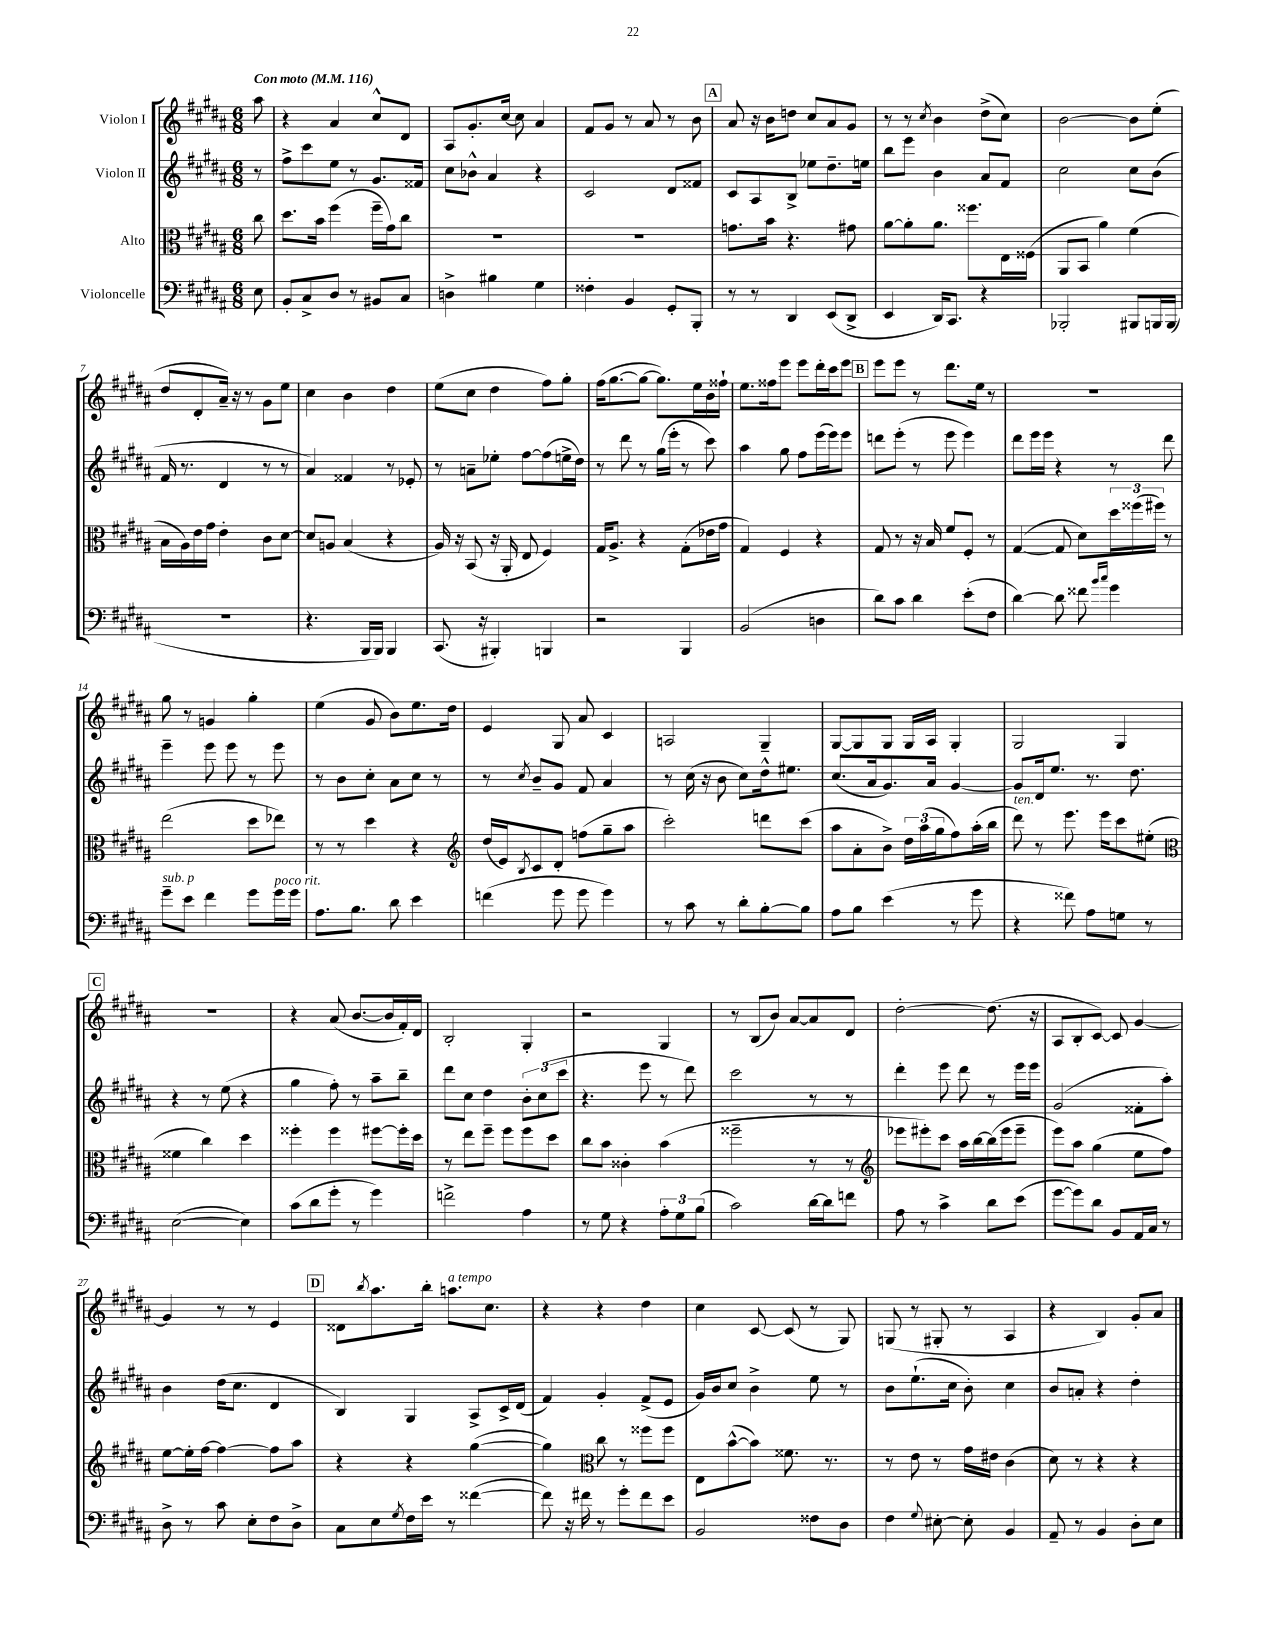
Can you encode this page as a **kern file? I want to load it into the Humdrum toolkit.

**kern	**kern	**kern	**kern
*part4	*part3	*part2	*part1
*staff4	*staff3	*staff2	*staff1
*I"Violoncelle	*I"Alto	*I"Violon II	*I"Violon I
*clefF4	*clefC3	*clefG2	*clefG2
*k[f#c#g#d#a#]	*k[f#c#g#d#a#]	*k[f#c#g#d#a#]	*k[f#c#g#d#a#]
*M6/8	*M6/8	*M6/8	*M6/8
*MM116	*MM116	*MM116	*MM116
=	=	=	=
!	!	!	!LO:TX:a:B:t=Con moto
8E\	8cc#\	8r	8aa#\
=1	=1	=1	=1
8BB'/L	8.dd#\L	8ff#^\L	4r
8C#^/	.	8ccc#\	.
.	16b\Jk	.	.
8D#/J	(4ff#\	8ee\J	4a#/
8r	.	8r	.
8BB#X/L	16ff#~\LL	8.g#/L	8cc#^^/L
.	16g#\J)	.	.
8C#/J	8cc#\J	.	8d#/J
.	.	16f##X/Jk	.
=2	=2	=2	=2
4Dn^\	2.r	8cc#\L	8A#/L
.	.	8b-X^^\J	8.g#'/
4B#X\	.	4a#/	.
.	.	.	[16cc#/Jk
.	.	.	8cc#\]
4G#\	.	4r	4a#/
=3	=3	=3	=3
4F##X'\	2.r	2c#/	8f#/L
.	.	.	8g#/J
4BB/	.	.	8r
.	.	.	8a#/
8GG#'/L	.	8d#/L	8r
8BBB'/J	.	8f##X/J	8b\
!!LO:REH:place=s1:t=A
=4	=4	=4	=4
8r	8.gn\L	8c#/L	8a#/
8r	.	8A#/	16r
.	16b\Jk	.	16b\KL
4DD#/	4.r	8B^/J	8ddn\J
.	.	8ee-X\L	8cc#/L
(8EE/L	.	8.dd#~\	8a#/
8DD#^/J	8g#X\	.	8g#/J
.	.	16een\Jk	.
=5	=5	=5	=5
4EE/	[8a#\L	8bb\L	8r
.	8a#'\]	8eee\J	8r
.	.	.	8qcc#/
16DD#/KL)	8.a#\J	4b\	4b\
8.CC#/J	.	.	.
.	8.ff##X\L	.	.
4r	.	8a#/L	(8dd#^\L
.	16E\L	8f#/J	8cc#\J)
.	(16F##X\JJ	.	.
=6	=6	=6	=6
2BBB-X'/	8AA#/L	2cc#\	[2b\
.	8BB/J	.	.
.	4a#\)	.	.
8BBB#X/L	(4f#\	8cc#\L	8b\L]
16BBBn/L	.	(8b\J	(8ee'\J
(16BBB/JJ	.	.	.
!!LO:LB:g=z
=7	=7	=7	=7
2.r	16B\LL	16f#/	8dd#/L
.	16A#\)	8.r	.
.	16e\	.	8d#'/
.	16g#\JJ	.	.
.	4e'\	4d#/	16a#~/Jk)
.	.	.	16r
.	.	.	8r
.	8c#\L	8r	8g#\L
.	[8d#\J	8r	8ee\J
=8	=8	=8	=8
4.r	8d#/L]	4a#/)	4cc#\
.	8An/J	.	.
.	(4B/	4f##X/	4b\
16BBB/LL	.	.	.
16BBB/JJ)	.	.	.
4BBB/	4r	8r	4dd#\
.	.	8e-X'/	.
=9	=9	=9	=9
(8.CC#/	16A#/)	8r	(8ee\L
.	16r	.	.
.	(8BB/	8an~\L	8cc#\J
16r	.	.	.
4BBB#X'/)	16r	8ee-X'\J	4dd#\
.	16AA#'/	.	.
.	8E/	[8ff#\L	.
4BBBn/	4F#/)	(8ff#\]	8ff#\L)
.	.	16een^\L	8gg#'\J
.	.	16dd#\JJ)	.
=10	=10	=10	=10
2r	16G#/KL	8r	(16ff#\KL
.	8.A#^/J	.	[8.gg#\
.	.	8ddd#\	.
.	4r	8r	8gg#\J_
.	.	(16gg#\LL	8.gg#\L])
.	.	16eee'\JJ	.
4BBB/	(8G#'\L	8r	.
.	.	.	16ee\L
.	16e-X\L	8ccc#\)	16b\
.	16g#\JJ	.	16ff##X`\JJ
=11	=11	=11	=11
(2BB/	4G#/)	4aa#\	8.ee\L
.	.	.	16ff##X\k
.	4F#/	8gg#\	8eee\J
.	.	8ff#\L	8eee\L
4Dn\	4r	(16eee\L	16ddd#'\L
.	.	16eee\J)	16ccc#\J
.	.	8eee\J	8eee\J
!!LO:REH:place=s1:t=B
=12	=12	=12	=12
8d#\L)	8G#/	8dddn\L	8eee\L
8c#\J	8r	(8eee'\J	8eee\J
4d#\	16r	8r	8r
.	16B/	.	.
.	8f#/L	8eee\	8.ddd#\L
(8e'\L	8F#'/J	4eee\)	.
.	.	.	16ee\Jk
8F#\J	8r	.	8r
=13	=13	=13	=13
[4d#\)	([4G#/	8ddd#\L	2.r
.	.	16eee\L	.
.	.	16eee\JJ	.
8d#\]	8G#/]	4r	.
8f##X\	8d#\L)	.	.
16qqb/LL	.	.	.
16qqcc#/JJ	.	.	.
4g#\	24dd#\L	8r	.
.	(24ff##X\	.	.
.	24ff#X\JJ)	.	.
.	8r	8ddd#\	.
!!LO:LB:g=z
=14	=14	=14	=14
!LO:TX:a:i:t=sub. p	!	!	!
8g#~\L	(2ee\	4eee~\	8gg#\
8e\J	.	.	8r
4f#\	.	8eee\	4gn/
.	.	8eee\	.
8g#\L	8dd#\L	8r	4gg#'\
!LO:TX:a:i:t=poco rit.	!	!	!
16g#\L	8ee-X\J)	8eee\	.
16g#\JJ	.	.	.
=15	=15	=15	=15
8.A#\L	8r	8r	(4ee\
.	8r	8b\L	.
8.B\J	.	.	.
.	4dd#\	8cc#'\J	8g#/
8d#\	.	8a#\L	8b\L)
4e\	4r	8cc#\J	8.ee\
.	.	8r	.
.	.	.	16dd#\Jk
=16	=16	=16	=16
*	*clefG2	*	*
(4fn\	(16dd#/LL	8r	4e/
.	16e/J)	.	.
.	8qB/	8qcc#/	.
.	8c#/	8b~/L	.
8g#\	8d#'/J	8g#/J	8G#/
8g#\	(8ffn\L	8f#/	8a#/
4g#\)	8gg#~\	4a#/	4c#/
.	8aa#\J	.	.
=17	=17	=17	=17
8r	2ccc#'\)	8r	2An/
8c#\	.	(16cc#\	.
.	.	16r	.
8r	.	8b\	.
8d#'\L	.	8cc#\L)	.
[8B'\	8dddn\L	16dd#^^\k	4G#~/
.	.	8.ee#X\J	.
8B\J]	(8ccc#\J	.	.
=18	=18	=18	=18
8A#\L	8aa#\L	(8.cc#/L	[8G#/L
8B\J	8a#'\	.	8G#/]
.	.	16a#/k	.
(4e\	8b^\J)	8.g#/)	8G#/J
.	24dd#\LL	.	16G#/LL
.	(24aa#\	.	.
.	.	16a#/Jk	16A#/JJ
.	24gg#\J	.	.
8r	8ff#\)	[4g#/	4G#'/
8g#\	(16aa#'\L	.	.
.	16bb\JJ	.	.
=19	=19	=19	=19
!	!LO:TX:a:i:t=ten.	!	!
4r	8ddd#\)	8g#/L]	2G#/
.	8r	16d#/k	.
.	.	8.ee/J	.
8f##X\)	8.eee\	.	.
8A#\L	.	8.r	.
.	16eee\KL	.	.
8Gn\J	8ccc#\	.	4G#/
.	.	8.dd#\	.
8r	(8ee#X'\J	.	.
!!LO:LB:g=z
!!LO:REH:place=s1:t=C
=20	=20	=20	=20
*	*clefC3	*	*
([2E\	4f##X\	4r	2.r
.	4cc#\)	8r	.
.	.	(8ee\	.
4E\])	4dd#\	4r	.
=21	=21	=21	=21
(8c#\L	4ff##X'\	4gg#\	4r
8d#\	.	.	.
8g#'\J	4ff##\	8ff#'\)	(8a#/
8r	.	8r	[8.b/L
4g#\)	[8ff#X\L	8aa#~\L	.
.	.	.	16b/L]
.	16ff#'\L]	8bb~\J	16f#'/)
.	16dd#\JJ	.	16d#/JJ
=22	=22	=22	=22
2fn^\	8r	8ddd#\L	2B'/
.	8ee\L	8cc#\J	.
.	8ff#~\J	4dd#\	.
.	8ff#\L	.	.
4A#\	8ff#\	12b'\L	4G#'/
.	.	(12cc#\	.
.	8dd#\J	.	.
.	.	12ccc#\J	.
=23	=23	=23	=23
8r	8cc#\L	4.r	2r
8G#\	8b\J	.	.
4r	4c##X'\	.	.
.	.	8eee\	.
12A#'\L	(4b\	8r	4G#/
12G#\	.	.	.
.	.	8ddd#\)	.
(12B\J	.	.	.
=24	=24	=24	=24
2c#\)	2ff##X~\	2ccc#\	8r
.	.	.	(8B/L
.	.	.	8b/J)
.	.	.	[8a#/L
[16d#\LL	8r	8r	8a#/]
16d#\J]	.	.	.
8fn\J	8r	8r	8d#/J
=25	=25	=25	=25
*	*clefG2	*	*
8A#\	8eee-X\L	4ddd#'\	[2dd#'\
8r	8eee#X'\)	.	.
4c#^\	8ccc#\J	8eee\	.
.	16aa#\LL	8ddd#\	.
.	[16bb\	.	.
8d#\L	(16bb\]	8r	(8.dd#\]
.	16eee#\J	.	.
(8e\J	8eee#~\J	16eee\LL	.
.	.	16eee\JJ	16r
=26	=26	=26	=26
[8g#\L	8eee\L)	(2g#/	8A#/L
8g#\])	8aa#\J	.	8B'/
8d#\J	(4gg#\	.	[8c#/J)
8BB/L	.	.	8c#/]
16AA#/L	8ee\L	8f##X'\L	[4g#/
16C#/JJ	.	.	.
8r	8ff#\J)	8aa#'\J)	.
!!LO:LB:g=z
=27	=27	=27	=27
8D#^\	[8ee\L	4b\	4g#/]
8r	16ee'\L]	.	.
.	[16ff#\JJ	.	.
8c#\	4ff#\_	(16dd#\KL	8r
.	.	8.cc#\J	.
8E'\L	.	.	8r
8F#\	8ff#\L]	4d#/	4e/
8D#^\J	8aa#\J	.	.
!!LO:REH:place=s1:t=D
=28	=28	=28	=28
8C#\L	4r	4B/)	8d##X\L
.	.	.	8qbb/
8E\	.	.	8.aa#\
8qG#/	.	.	.
16F#\L	4r	4G#/	.
16e\JJ	.	.	16bb'\Jk
!	!	!	!LO:TX:a:i:t=a tempo
8r	.	.	8.aan\L
([4f##X\	([4gg#\	8A#^/L	.
.	.	.	8.cc#\J
.	.	16c#^/L	.
.	.	(16d#/JJ	.
=29	=29	=29	=29
8f##\])	4gg#\])	4f#/)	4r
16r	.	.	.
16f#X\	.	.	.
*	*clefC3	*	*
8r	8cc#\	4g#'/	4r
8g#'\L	8r	.	.
8f#\	8ff##X\L	(8f#^/L	4dd#\
8e\J	8ff##\J	8e/J	.
=30	=30	=30	=30
2BB/	8E\L	16g#/LL)	4cc#\
.	.	16b/J	.
.	([8b^^\	8cc#/J	.
.	8b\J])	4b^\	[8c#/
.	8.f##X\	.	(8c#/]
8F##X\L	.	8ee\	8r
.	8.r	.	.
8D#\J	.	8r	8G#/)
=31	=31	=31	=31
4F#\	8r	8b\L	(8Gn/
.	8e\	(8.ee`\	8r
8qqG#/	.	.	.
[8E#X'\	8r	.	8G#X'/
.	.	16cc#\Jk	.
8E#'\]	16g#\LL	8b'\)	8r
.	16e#X\JJ	.	.
4BB/	(4c#\	4cc#\	4A#/
=32	=32	=32	=32
8AA#~/	8d#\)	8b/L	4r
8r	8r	8an'/J	.
4BB/	4r	4r	4B/)
8D#'\L	4r	4dd#'\	8g#'/L
8E\J	.	.	8a#/J
==	==	==	==
*-	*-	*-	*-
